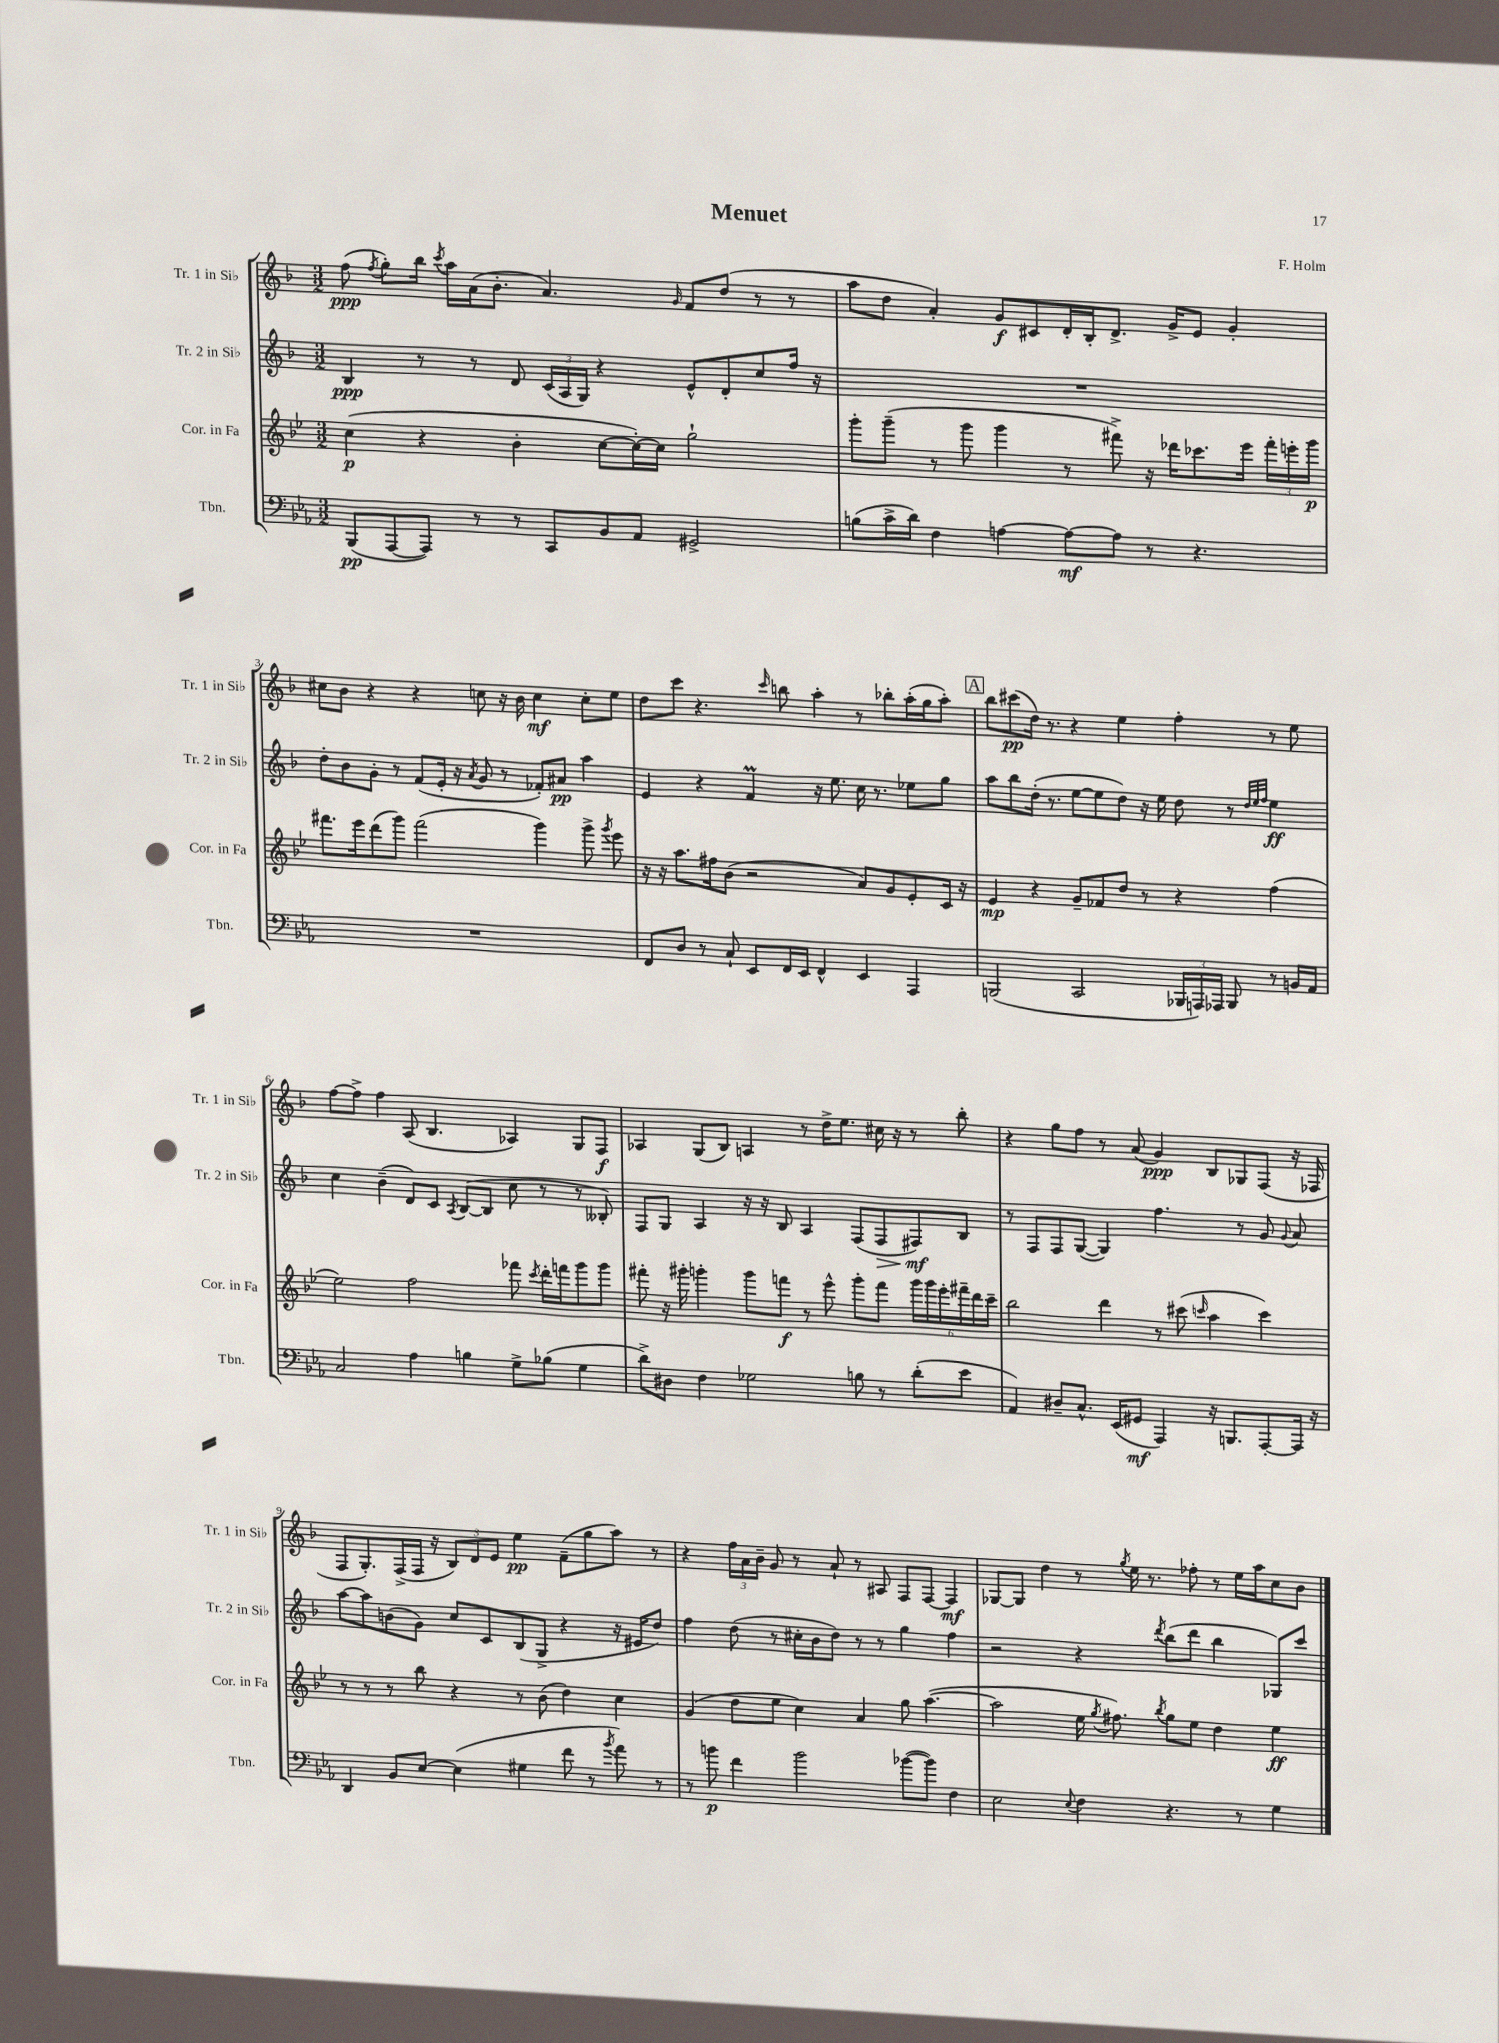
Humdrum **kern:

**kern	**dynam	**kern	**dynam	**kern	**dynam	**kern	**dynam
*part4	*part4	*part3	*part3	*part2	*part2	*part1	*part1
*staff4	*staff4	*staff3	*staff3	*staff2	*staff2	*staff1	*staff1
*I"Tbn.	*	*I"Cor. in Fa	*	*I"Tr. 2 in Si♭	*	*I"Tr. 1 in Si♭	*
*I'Tbn.	*	*I'Cor. in Fa	*	*I'Tr. 2 in Si♭	*	*I'Tr. 1 in Si♭	*
*clefF4	*	*clefG2	*	*clefG2	*	*clefG2	*
*k[b-e-a-]	*	*k[b-e-]	*	*k[b-]	*	*k[b-]	*
*M3/2	*	*M3/2	*	*M3/2	*	*M3/2	*
=1	=1	=1	=1	=1	=1	=1	=1
(8BBB-/L	pp	(4cc\	p	4B-/	ppp	(8ff\	ppp
.	.	.	.	.	.	8qff/	.
[8AAA-/	.	.	.	.	.	8gg'\L)	.
8AAA-/J])	.	4r	.	8r	.	16bb-\Jk	.
.	.	.	.	.	.	8qccc/	.
.	.	.	.	.	.	16aa\LL	.
8r	.	.	.	8r	.	(16a\J	.
.	.	.	.	.	.	8.b-'\J	.
8r	.	4b-'\	.	8d/	.	.	.
8CC/L	.	.	.	(24c/LL	.	4.a/)	.
.	.	.	.	24A/	.	.	.
.	.	.	.	24G/JJ)	.	.	.
8BB-/	.	[8cc\L	.	4r	.	.	.
8AA-/J	.	16cc'\L_)	.	.	.	.	.
.	.	16cc\JJ]	.	.	.	.	.
.	.	.	.	.	.	16qqg/	.
2GG#X^/	.	2gg`\	.	8e^^/L	.	8f/L	.
.	.	.	.	8d'/	.	(8dd/J	.
.	.	.	.	8cc/	.	8r	.
.	.	.	.	16ff/Jk	.	8r	.
.	.	.	.	16r	.	.	.
=2	=2	=2	=2	=2	=2	=2	=2
(8Bn\L	.	8ggg'\L	.	1.r	.	8aa\L	.
16c^\L	.	(8ggg~\J	.	.	.	8dd\J	.
16d\JJ)	.	.	.	.	.	.	.
4F\	.	8r	.	.	.	4a'/)	.
.	.	8ggg\	.	.	.	.	.
[4An\	.	4ggg\	.	.	.	8g/L	f
.	.	.	.	.	.	8c#X/	.
8A\L_	mf	8r	.	.	.	16d'/L	.
.	.	.	.	.	.	16B-'/J	.
8A\J]	.	8fff#X^\)	.	.	.	8.d^/J	.
8r	.	16r	.	.	.	.	.
.	.	16ddd-X\KL	.	.	.	16g^/KL	.
4.r	.	8.ccc-X\	.	.	.	8e/J	.
.	.	.	.	.	.	4g'/	.
.	.	16eee-\Jk	.	.	.	.	.
.	.	24fff#'\LL	.	.	.	.	.
.	.	24eeen'\	.	.	.	.	.
.	.	24ggg\JJ	p	.	.	.	.
!!LO:LB:g=z
=3	=3	=3	=3	=3	=3	=3	=3
1.r	.	8.fff#X\L	.	8dd'\L	.	8cc#X\L	.
.	.	.	.	8b-\	.	8b-\J	.
.	.	16eee-\k	.	.	.	.	.
.	.	(8ddd\	.	8g'\J	.	4r	.
.	.	8ggg\J)	.	8r	.	.	.
.	.	(2fff#\	.	(8f/L	.	4r	.
.	.	.	.	16e'/Jk	.	.	.
.	.	.	.	16r	.	.	.
.	.	.	.	8qa/	.	.	.
.	.	.	.	8g/	.	8ccn\	.
.	.	.	.	8r	.	16r	.
.	.	.	.	.	.	16b-\	.
.	.	4ggg\)	.	8f-X'/L)	.	4cc\	mf
.	.	.	.	8a#X/J	pp	.	.
.	.	8ggg^\	.	4aa\	.	8cc'\L	.
.	.	8qggg/	.	.	.	.	.
.	.	8eee-\	.	.	.	8ee\J	.
=4	=4	=4	=4	=4	=4	=4	=4
8FF/L	.	16r	.	4e/	.	8dd\L	.
.	.	16r	.	.	.	.	.
8D/J	.	8.aa\L	.	.	.	8ccc\J	.
8r	.	.	.	4r	.	4.r	.
.	.	16ff#X\k	.	.	.	.	.
8C`/	.	(8b-\J	.	.	.	.	.
8EE-/L	.	2r	.	4fM/	.	.	.
.	.	.	.	.	.	16qqccc/	.
16FF/L	.	.	.	.	.	8bbn\	.
16EE-/JJ	.	.	.	.	.	.	.
4FF^^/	.	.	.	16r	.	4aa'\	.
.	.	.	.	8.ee\	.	.	.
4EE-/	.	8a/L)	.	16cc\	.	8r	.
.	.	.	.	8.r	.	.	.
.	.	8g/	.	.	.	8bb-X'\L	.
4AAA-/	.	8e-'/	.	8ee-X\L	.	(16aa'\L	.
.	.	.	.	.	.	16gg\J	.
.	.	16c/Jk	.	8gg\J	.	8aa'\J)	.
.	.	16r	.	.	.	.	.
!!LO:REH:place=s1:t=A
=5	=5	=5	=5	=5	=5	=5	=5
(2BBBn/	.	4e-/	mp	8aa\L	.	8bb-\L	.
.	.	.	.	8bb-\	.	(8ccc#X\	pp
.	.	4r	.	(16dd'\Jk	.	16dd\Jk)	.
.	.	.	.	8.r	.	8.r	.
2CC/	.	8g~/L	.	[8ee\L	.	4r	.
.	.	8f-X/	.	8ee\]	.	.	.
.	.	8dd/J	.	8dd\J)	.	4ee\	.
.	.	8r	.	16r	.	.	.
.	.	.	.	16ee\	.	.	.
24BBB-X/LL	.	4r	.	8dd\	.	4ff'\	.
24AAAn/)	.	.	.	.	.	.	.
24AAA-X/JJ	.	.	.	.	.	.	.
8BBB-/	.	.	.	8r	.	.	.
.	.	.	.	32qqdd/LLL	.	.	.
.	.	.	.	32qqee/	.	.	.
.	.	.	.	32qqff/JJJ	.	.	.
8r	.	(4ff\	.	4ee\	ff	8r	.
16BBn/LL	.	.	.	.	.	8ee\	.
16AA-/JJ	.	.	.	.	.	.	.
!!LO:LB:g=z
=6	=6	=6	=6	=6	=6	=6	=6
2C/	.	2ee-\)	.	4cc\	.	[8ff\L	.
.	.	.	.	.	.	8ff^\J]	.
.	.	.	.	(4b-~\	.	4ff\	.
4A-\	.	2ff\	.	8d/L)	.	(8A/	.
.	.	.	.	8c/J	.	4.B-/	.
.	.	.	.	8qA/	.	.	.
4Bn\	.	.	.	([8B-/L	.	.	.
.	.	.	.	8B-/J]	.	.	.
8G^\L	.	8fff-X\	.	8cc\	.	4A-X/)	.
.	.	8qccc/	.	.	.	.	.
(8B-X\J	.	16ddd'\LL	.	8r	.	.	.
.	.	16fffn\J	.	.	.	.	.
4G\	.	8ggg\	.	8r	.	8G/L	.
.	.	8ggg\J	.	8B--X'/)	.	8F/J	f
=7	=7	=7	=7	=7	=7	=7	=7
8d^\L)	.	8fff#X'\	.	8F/L	.	4A-X/	.
8D#X\J	.	16r	.	8G/J	.	.	.
.	.	16ggg#X'\	.	.	.	.	.
4F\	.	4gggn'\	.	4A/	.	(8G/L	.
.	.	.	.	.	.	8B-/J)	.
2G-X\	.	8ggg\L	.	16r	.	4An/	.
.	.	.	.	16r	.	.	.
.	.	8fffn\J	f	8B-/	.	.	.
.	.	8r	.	4A/	.	8r	.
.	.	8eee-^^\	.	.	.	16dd^\KL	.
.	.	.	.	.	.	8.ee\J	.
8Bn\	.	8ggg'\L	.	(8F/L	.	.	.
!	!	!	!	!	!LO:HP:b	!	!
8r	.	8fff\J	.	8F/	>	16cc#X\	.
.	.	.	.	.	.	16r	.
(8d'\L	.	24ggg\LL	.	8F#X/)	mf	8r	.
.	.	24ggg\	.	.	.	.	.
.	.	24eee-'\	.	.	.	.	.
8e-\J	.	24fff#X~\	.	8B-/J	]	8bb-'\	.
.	.	24ddd\	.	.	.	.	.
.	.	24ccc~\JJ	.	.	.	.	.
=8	=8	=8	=8	=8	=8	=8	=8
4AA-/)	.	2bb-\	.	8r	.	4r	.
.	.	.	.	8F/L	.	.	.
8D#X~/L	.	.	.	8F/	.	8gg\L	.
8.C^^/J	.	.	.	([8G/J	.	8ff\J	.
.	.	4ddd\	.	4G/])	.	8r	.
(16EE-/KL	.	.	.	.	.	.	.
8GG#X/J	mf	.	.	.	.	(8a/	.
4AAA-/)	.	8r	.	4.ff\	.	4g/)	ppp
.	.	(8ccc#X\	.	.	.	.	.
.	.	16qqcccn/	.	.	.	.	.
16r	.	4aa\	.	.	.	8B-/L	.
8.BBBn/L	.	.	.	.	.	.	.
.	.	.	.	8r	.	8G-X/	.
[8AAA-'/	.	4ccc\)	.	8g/	.	(8F/J	.
.	.	.	.	8qqg/	.	.	.
16AAA-/Jk]	.	.	.	8a/	.	16r	.
16r	.	.	.	.	.	16F-X/	.
!!LO:LB:g=z
=9	=9	=9	=9	=9	=9	=9	=9
4DD/	.	8r	.	[8aa\L	.	8F/L	.
.	.	8r	.	8aa\]	.	8.G'/)	.
8BB-/L	.	8r	.	(8bn\	.	.	.
.	.	.	.	.	.	(16F^/L	.
[8E-/J	.	8bb-\	.	8g\J)	.	16F/JJ	.
.	.	.	.	.	.	16r	.
(4E-\]	.	4r	.	8cc/L	.	12B-/L)	.
.	.	.	.	.	.	12d/	.
.	.	.	.	8c/	.	.	.
.	.	.	.	.	.	12e/J	.
4G#X\	.	8r	.	(8B-/	.	4ee\	pp
.	.	(8b-\	.	8G^/J	.	.	.
8f\	.	4dd\)	.	4r	.	(8f~\L	.
8r	.	.	.	.	.	8gg\	.
8qb-/	.	.	.	.	.	.	.
8a-\)	.	4cc\	.	16r	.	8aa\J)	.
.	.	.	.	16e#X/KL	.	.	.
8r	.	.	.	8dd/J)	.	8r	.
=10	=10	=10	=10	=10	=10	=10	=10
8r	.	(4g/	.	4ff\	.	4r	.
8bn\	p	.	.	.	.	.	.
4f\	.	8dd\L	.	(8dd\	.	24ff\LL	.
.	.	.	.	.	.	24a\	.
.	.	.	.	.	.	24b-~\JJ	.
.	.	8ee-\J	.	8r	.	8g/	.
2b\	.	4cc\)	.	16cc#X'\LL	.	8r	.
.	.	.	.	16b-\J	.	.	.
.	.	.	.	8dd\J)	.	8a`/	.
.	.	4a/	.	8r	.	8r	.
.	.	.	.	8r	.	8A#X/	.
([8b-X\L	.	8gg\	.	4gg\	.	8F/L	.
8b-\J])	.	([4.aa\	.	.	.	[8F/J	.
4F\	.	.	.	4ff\	.	4F/]	mf
=11	=11	=11	=11	=11	=11	=11	=11
2E-\	.	2aa\]	.	2r	.	[8G-X/L	.
.	.	.	.	.	.	8G-/J]	.
.	.	.	.	.	.	4dd\	.
8qqE-/	.	.	.	.	.	.	.
4F\	.	16ee-\	.	4r	.	8r	.
.	.	8qgg/	.	.	.	.	.
.	.	8.ff#X\)	.	.	.	.	.
.	.	.	.	.	.	8qgg/	.
.	.	.	.	.	.	16ee\	.
.	.	.	.	.	.	8.r	.
.	.	8qbb-/	.	8qddd/	.	.	.
4.r	.	8gg\L	.	(8bb-\L	.	.	.
.	.	8ee-\J	.	8ddd\J	.	8ff-X'\	.
.	.	4dd\	.	4bb-\	.	8r	.
8r	.	.	.	.	.	16ee\LL	.
.	.	.	.	.	.	16aa\J	.
4G\	.	4ee-\	ff	8G-X/L)	.	8cc\	.
.	.	.	.	8ccc/J	.	8b-\J	.
==	==	==	==	==	==	==	==
*-	*-	*-	*-	*-	*-	*-	*-
